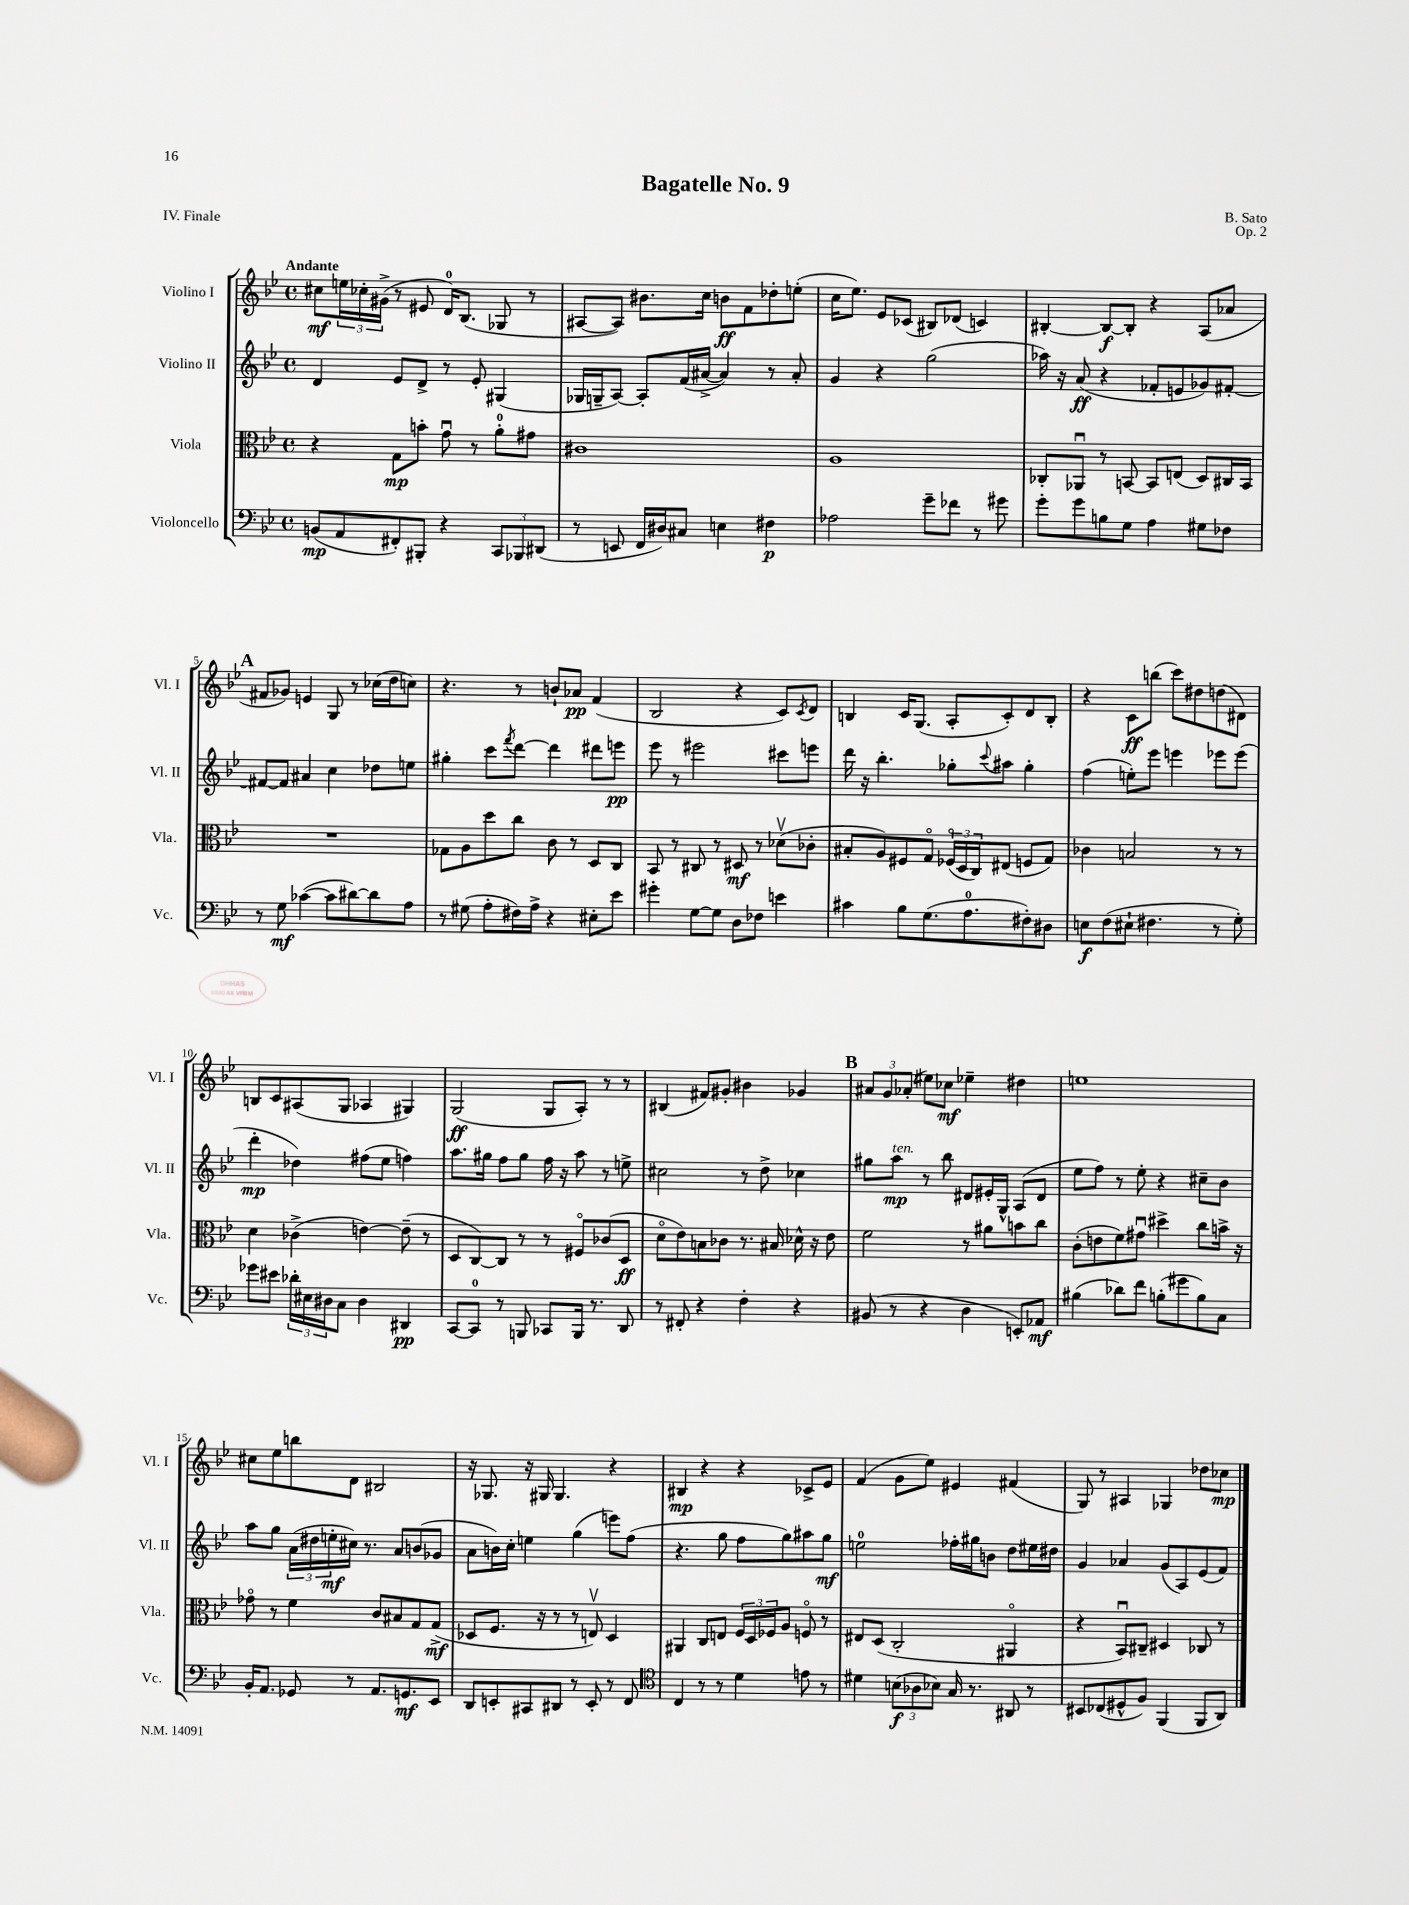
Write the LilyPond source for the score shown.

\header { title = "Bagatelle No. 9" composer = "B. Sato" opus = "Op. 2" piece = "IV. Finale" }
<<
\new StaffGroup <<
\new Staff = "s0" \with { instrumentName = "Violino I" shortInstrumentName = "Vl. I" } {
    \clef treble \key bes \major \defaultTimeSignature \time 4/4 \tempo "Andante"
    cis''8\mf \tuplet 3/2 { e''16 ces''16-. gis'16->( } r8 eis'8 d'16-0) bes8.( ges8 r8 |
    ais8~ ais8) bis'8. c''16 b'8\ff f'8 des''8-. e''8-.( |
    c''16 ees''8.) ees'8 ces'8( bis8) des'8( c'4) |
    bis4~-. bis8~\f bis8-. r4 a8( aes'8 |
    \mark \markup { \bold "A" } fis'8 ges'8) e'4 g8 r8 ces''16( d''16 c''8) |
    r4. r8 b'8-! aes'8\pp f'4( |
    bes2 r4 c'8) \acciaccatura { c'8 } d'8 |
    b4 c'16 g8.( a8-. c'8-.) d'8 b8-. |
    r4 c'8\ff b''8( c'''8) dis''8 d''8( dis'8) |
    b8 c'8 ais8( g8 aes4 gis4) |
    g2\ff( g8 a8-.) r8 r8 |
    bis4( fis'8) gis'8-. bis'4 ges'4 |
    \mark \markup { \bold "B" } \tuplet 3/2 { ais'8 g'8 aes'8-.( } eis''8) ces''8\mf ees''4-- dis''4 |
    e''1 |
    cis''8 ees''8 b''8 d'8 bis2 |
    r16 ges8. r16 gis16 gis4. r4 |
    bis4\mp r4 r4 ces'8-> ees'8 |
    f'4( g'8 ees''8) eis'4 fis'4( |
    g8) r8 ais4 ges4 des''8 ces''8\mp \bar "|." |
}
\new Staff = "s1" \with { instrumentName = "Violino II" shortInstrumentName = "Vl. II" } {
    \clef treble \key bes \major \defaultTimeSignature \time 4/4
    d'4 ees'8 d'8-> r8 ees'8-. gis4( |
    ges16 g16-- a8~) a8-. f'16( ais'16~-> ais'4) r8 ais'8-. |
    g'4 r4 g''2( |
    aes''16) r16 a'8\ff( r4 fes'8-. e'8 ges'8) fis'8~-. |
    \mark \markup { \bold "A" } fis'8~ fis'8 ais'4 c''4 des''8 e''8 |
    gis''4-. c'''8 \acciaccatura { f'''8 } d'''8~ d'''4 dis'''8 e'''8\pp |
    ees'''8 r8 eis'''2 cis'''8 e'''8 |
    d'''16 r16 bes''4.-. ges''8-. \appoggiatura { c'''8 } ais''8 ges''4-. |
    f''4( e''8-.) ees'''8 e'''4 ees'''8 ees'''8( |
    d'''4-.\mp des''4) fis''8( ees''8 f''4) |
    a''8. gis''16 f''8 gis''8 f''16 r16 a''8 r8 e''8-> |
    cis''2 r8 d''8-> ces''4 |
    \mark \markup { \bold "B" } gis''8 a''8\mp^\markup { \italic "ten." } r8 bes''8 dis'8 eis'16-. g16-^ a8( dis'8 |
    ees''8 f''8) r8 ees''8-. r4 cis''8-- bes'8 |
    a''8 g''8 \tuplet 3/2 { a'16( dis''16 e''16-.\mf } cis''16) r8. a'8 b'8( ges'8 |
    a'8 b'16) c''16-. e''4 g''4( e'''8) f''8( |
    r4. g''8 f''8 g''8) ais''8 g''8\mf |
    e''2-0 fes''16-. gis''16 b'8 d''8 eis''16 dis''16 |
    g'4 aes'4 g'8( a8) ees'8( f'8) \bar "|." |
}
\new Staff = "s2" \with { instrumentName = "Viola" shortInstrumentName = "Vla." } {
    \clef alto \key bes \major \defaultTimeSignature \time 4/4
    r4 g8\mp b'8-. g'8\downbow r8 a'8-0-. gis'8 |
    cis'1 |
    a1 |
    ces8-. aes,8\downbow r8 b,8~ b,8 e8( d8) cis16 b,16 |
    \mark \markup { \bold "A" } R1 |
    ges8 a8 d''8 c''8 c'8 r8 d8 c8 |
    bes,8 r8 cis8 r8 dis8\mf r8 des'8\upbow( ces'8-. |
    bis8-. a8) fis8 g8\flageolet \tuplet 3/2 { fes16\flageolet( d16 c16) } eis8( f8 g8) |
    ces'4 b2 r8 r8 |
    d'4 ces'4->( e'4~) e'8--( r8 |
    d8 c8~) c8 r8 r8 fis8\flageolet ces'8( d8\ff |
    d'8\flageolet ees'8) b8 ces'8 r8. bis16 des'16-^ r16 ees'8 |
    \mark \markup { \bold "B" } f'2 r8 ais'8 b'8 c''8 |
    c'8-.( e'8 f'8) gis'8\downbow dis''4-> c''8 b'16-> r16 |
    ges'8\flageolet r8 f'4 c'8 bis8 g8 g8->\mf( |
    des8 f8. r16 r8 r8 e8\upbow) des4 |
    ais,4 c8 e8 \tuplet 3/2 { f16 d16 fes16 } a8 f8\flageolet r8 |
    eis8 d8( c2-. ais,4\flageolet |
    r4 bes,8\downbow) cis8-- dis4 ces8 r8 \bar "|." |
}
\new Staff = "s3" \with { instrumentName = "Violoncello" shortInstrumentName = "Vc." } {
    \clef bass \key bes \major \defaultTimeSignature \time 4/4
    b,8\mp( a,8 fis,8-.) bis,,8-. r4 \tuplet 3/2 { c,8 bes,,8 dis,8( } |
    r8 e,8 f,16 dis16) cis8 e4 fis4\p |
    aes2 g'8-- fes'8 r8 gis'8 |
    g'8-. g'8 b8 g8 a4 gis8 fes8 |
    \mark \markup { \bold "A" } r8 g8\mf ces'4~( ces'8 dis'8~) dis'8 a8 |
    r8 gis8( a8-. fis16) a16-> r4 eis8-. ees'8 |
    gis'4-. g8~ g8 d8 fes8 e'4 |
    cis'4 bes8 g8.( a8.-0 fis8-.) dis8 |
    e8\f f8( eis8-! fis4. r8 g8-.) |
    ges'8 eis'8 \tuplet 3/2 { des'16-. eis16 dis16 } c8 dis4 dis,4\pp |
    c,8~ c,8-0 r8 b,,8 ces,8 b,,16 r8. d,8 |
    r8 fis,8-. r4 f4-. r4 |
    \mark \markup { \bold "B" } bis,8( r8 r4 d4 e,8-.) aes,8\mf |
    bis4( des'8) f'8 b8-.( gis'8 b8) c8 |
    bes,16-. a,8. ges,8 r8 a,8. g,8.\mf ees,8 |
    d,8 e,8-. cis,8 dis,8 r8 e,8-. r8 f,8 |
    \clef tenor c4 r8 r8 d'4 e'8 r8 |
    dis'4 \tuplet 3/2 { b8\f( aes8 bes8) } g16 r8. ais,8 r8 |
    bis,8 ces8( dis8-^ f8) f,4( f,8 a,8) \bar "|." |
}
>>
>>
